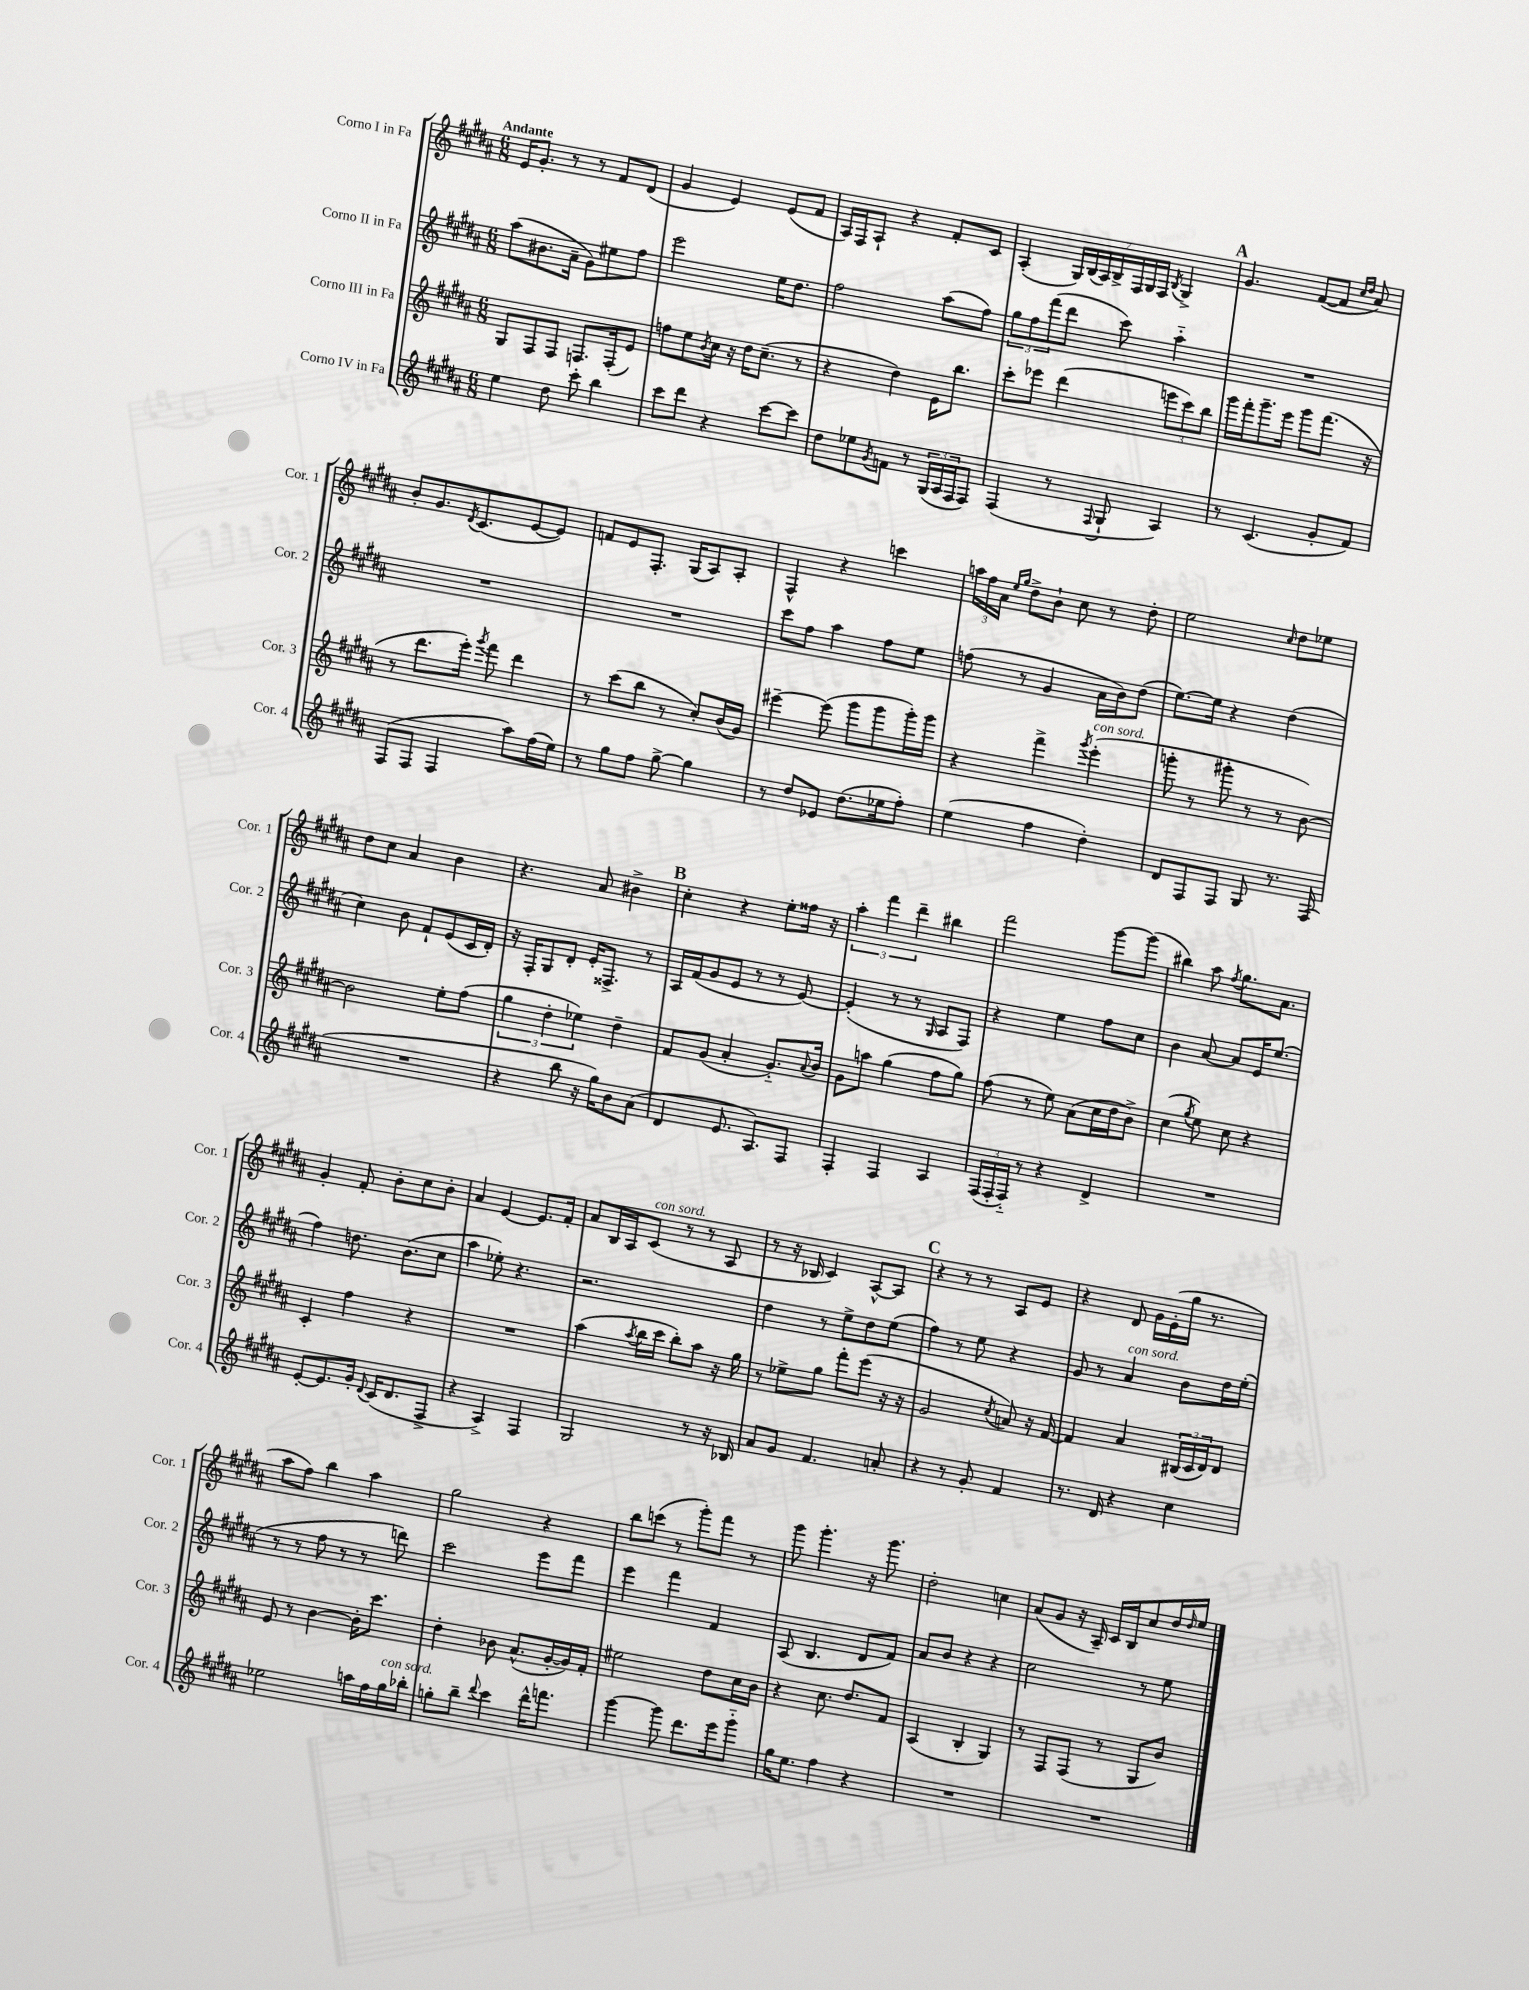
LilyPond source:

<<
\new StaffGroup <<
\new Staff = "s0" \with { instrumentName = "Corno I in Fa" shortInstrumentName = "Cor. 1" } {
    \clef treble \key b \major \numericTimeSignature \time 6/8 \tempo "Andante"
    e'16 gis'8.-. r8 r8 fis'8 dis'8( |
    gis'4 e'4) e'8( fis'8 |
    ais16) fis16 ais8-! r4 fis'8-. cis'8 |
    ais4-.( \tuplet 7/4 { gis16) b16( ais16) b16-> fis16 gis16 fis16 } \acciaccatura { b8 } gis4-> |
    \mark \markup { \bold "A" } gis'4. fis'8~( fis'8 \grace { cis''16 dis''16 } ais'8) |
    b'8-. gis'8. \acciaccatura { dis'8 } cis'8.( e'8~ e'8) |
    f'8 e'8 fis8.-. gis16( ais8) ais8-. |
    fis4-^ r4 c'''4 |
    \tuplet 3/2 { a''16 fis''16 ais'16 } \grace { e''16 gis''16 } dis''8-> b'8-! cis''8 r8 dis''8-. |
    e''2 \grace { cis''16 } dis''8 ees''8 |
    dis''8 cis''8 ais'4 b'4 |
    r4. ais'8 bis'4-> |
    \mark \markup { \bold "B" } cis''4-. r4 e''8-. fisis''16 r16 |
    \tuplet 3/2 { ais''4-. fis'''4 dis'''4-- } bis''4 |
    fis'''2 gis'''8~ gis'''8( |
    bis''4) ais''8 \acciaccatura { fis''8 } gis''8. ais'8. |
    gis'4-. fis'8-. b'8-. cis''8 b'8-. |
    ais'4 e'4~ e'8. fis'16-. |
    ais'8 b16 ais16 cis'8^\markup { \italic "con sord." }( r8 r8 ais8 |
    r8 r16 bes16 cis'4) ais8~-^ ais8 |
    \mark \markup { \bold "C" } r4 r8 r8 ais8 e'8 |
    r4 dis'8 gis'16 e'16-.( gis''16 r8. |
    ais''8 fis''8) b''4 ais''4 |
    gis''2 r4 |
    b''8 c'''8( r8 gis'''8-.) fis'''8 r8 |
    gis'''8 gis'''4.-. r16 gis'''8. |
    dis''2-. c''4 |
    ais'8( gis'8 r16 ais16--) cis'16 b16 cis''8 dis''16 \grace { dis''16 } e''16 \bar "|." |
}
\new Staff = "s1" \with { instrumentName = "Corno II in Fa" shortInstrumentName = "Cor. 2" } {
    \clef treble \key b \major \numericTimeSignature \time 6/8
    ais''8( bis'8. ais'16-- gis'8) eis''8 fis''8 |
    e'''2 e''16 dis''8. |
    fis''2 ais''8( fis''8) |
    \tuplet 3/2 { gis''8 fis''8 fis'''8( } dis'''8 cis'''8) ais''4-_ |
    \mark \markup { \bold "A" } R2. |
    R2. |
    R2. |
    cis'''8 fis''8 ais''4 fis''8 e''8 |
    f''8( r8 gis'4 ais'16 b'16) dis''8( |
    e''8.~) e''16 r4 dis''4( |
    cis''4) b'8 fis'8-! e'8( cis'16 dis'16-.) |
    r16 fis16-. gis8 dis'8-. e'16-. fisis8.-> r8 |
    \mark \markup { \bold "B" } ais16 fis'16( gis'8 e'8 r8 r8 e'8~) |
    e'4-.( r8 r8 \grace { gis16 } ais8 fis8) |
    r4 e''4 fis''8 cis''8 |
    b'4 ais'8~ ais'8 e'16 e''8.( |
    fis''4) d''8. b'8.( cis''8 |
    ais''4 ees''8-.) r4. |
    r2. |
    dis''4 r8 e''8-> dis''8 e''8( |
    \mark \markup { \bold "C" } fis''4) r8 e''8 r4 |
    gis'8 r8 ais'4^\markup { \italic "con sord." } b'8 dis''16 e''16-.( |
    r8 r8 fis''8 r8 r8 d'''8) |
    cis'''2 e'''8 fis'''8 |
    e'''4 fis'''4 fis'4 |
    ais8( b4. dis'8 fis'8) |
    ais'8 b'8 r4 r4 |
    cis''2 r8 e''8 \bar "|." |
}
\new Staff = "s2" \with { instrumentName = "Corno III in Fa" shortInstrumentName = "Cor. 3" } {
    \clef treble \key b \major \numericTimeSignature \time 6/8
    gis8 fis8 fis8 f8. f16-.( e'8) |
    f''8 e''8 \acciaccatura { b'8 } cis''16 r16 dis''16 cis''8.--( r8 |
    r4 dis''4) e'16 b''8. |
    cis'''8-. ees'''8 dis'''4( \tuplet 3/2 { e'''8 cis'''8) b''8 } |
    \mark \markup { \bold "A" } gis'''16 fis'''16-. gis'''8.-- e'''16 gis'''8 fis'''8.( r16 |
    r8 dis'''8. e'''16-.) \acciaccatura { gis'''8 } fis'''8 dis'''4 |
    r8 cis'''8( b''8 r8 cis''8-.) b'16( gis'16) |
    eis'''4~-- eis'''8( gis'''8 gis'''8 gis'''16-.) gis'''16 |
    r4 fis'''4-> \acciaccatura { gis'''8 } e'''4-.^\markup { \italic "con sord." }( |
    g'''8-. r8 gis'''8-. r8 r8 b'8~) |
    b'2 e''8-. fis''8( |
    \tuplet 3/2 { gis''4 dis''4-. ees''4) } dis''4-- |
    \mark \markup { \bold "B" } fis'8 gis'8( ais'4-. gis'8.-_) \appoggiatura { ais'8 } b'16 |
    gis'8 a''8 gis''4( fis''8 gis''8) |
    fis''8( r8 e''8) ais'8( cis''16 dis''16 b'8->) |
    cis''4( \acciaccatura { gis''8 } e''8) cis''8 r4 |
    cis'4-. fis''4 r4 |
    R2. |
    ais''4( \acciaccatura { ais''8 } b''16 cis'''16 b''8-.) ais''8 r16 gis''16 |
    r8 ees''8-> gis''8 fis'''8-. e'''8( r16 r16 |
    \mark \markup { \bold "C" } gis'2 \acciaccatura { cis''8 } a'8) r16 fis'16~ |
    fis'4 ais'4 \tuplet 3/2 { bis16( cis'16 dis'16) } dis'8 |
    e'8 r8 b'4~ b'16-. cis'''8. |
    dis''4-. bes'8 ais'8.-^( gis'16~-. gis'16) fis'16-. |
    eis''2 dis''8 cis''16 b'16 |
    r4 cis''8. dis''8. fis'8 |
    ais4( b4-. gis4) |
    r8 fis8 fis8( r8 gis8 b'8) \bar "|." |
}
\new Staff = "s3" \with { instrumentName = "Corno IV in Fa" shortInstrumentName = "Cor. 4" } {
    \clef treble \key b \major \numericTimeSignature \time 6/8
    e''4 dis''8 cis'''8-. b''4 |
    cis'''8 dis'''8 r4 cis'''8~ cis'''8 |
    dis''8 ees''8 \acciaccatura { gis'8 } f'8 r8 \tuplet 3/2 { gis16( ais16 fis16 } fis8) |
    fis4( r8 \appoggiatura { fis8 } gis8-! ais4) |
    \mark \markup { \bold "A" } r8 cis'4.( gis'8-. fis'8) |
    fis8( fis8 fis4 ais''8) fis''16( e''16) |
    r8 gis''8 fis''8 gis''8~-> gis''4 |
    r8 dis''8 ees'8 dis''8.( ees''16 fis''8-.) |
    e''4( fis''4 dis''4-.) |
    dis'8 fis8 fis8 gis8 r8. fis16( |
    R2. |
    r4 b''8 r16 gis''16) b'8 ais'8( |
    \mark \markup { \bold "B" } dis'4 e'8. ais8.) fis8 |
    fis4-. fis4 ais4 |
    \tuplet 3/2 { fis16( fis16-. fis16-_) } r8 r4 dis'4-> |
    R2. |
    e'8~-. e'8. gis'16-. \appoggiatura { dis'8 } cis'16( dis'8. fis8-> |
    r4 ais4->) fis4 |
    gis2 r8 r16 bes16 |
    ais'8 gis'8 fis'4. a'8-. |
    \mark \markup { \bold "C" } r4 r8 gis'8-. fis'4 |
    r8. dis'16 r4 cis''4 |
    ees''2 a''16 fis''16 gis''16^\markup { \italic "con sord." } bes''16-. |
    g''8-. b''8-- \appoggiatura { dis'''8 } cis'''4 dis'''16-^ f'''8. |
    gis'''4~ gis'''8 dis'''8. e'''16 gis'''8-_ |
    gis''16 e''8. fis''4 r4 |
    R2. |
    R2. \bar "|." |
}
>>
>>
\layout { \context { \Score \remove "Bar_number_engraver" } }
